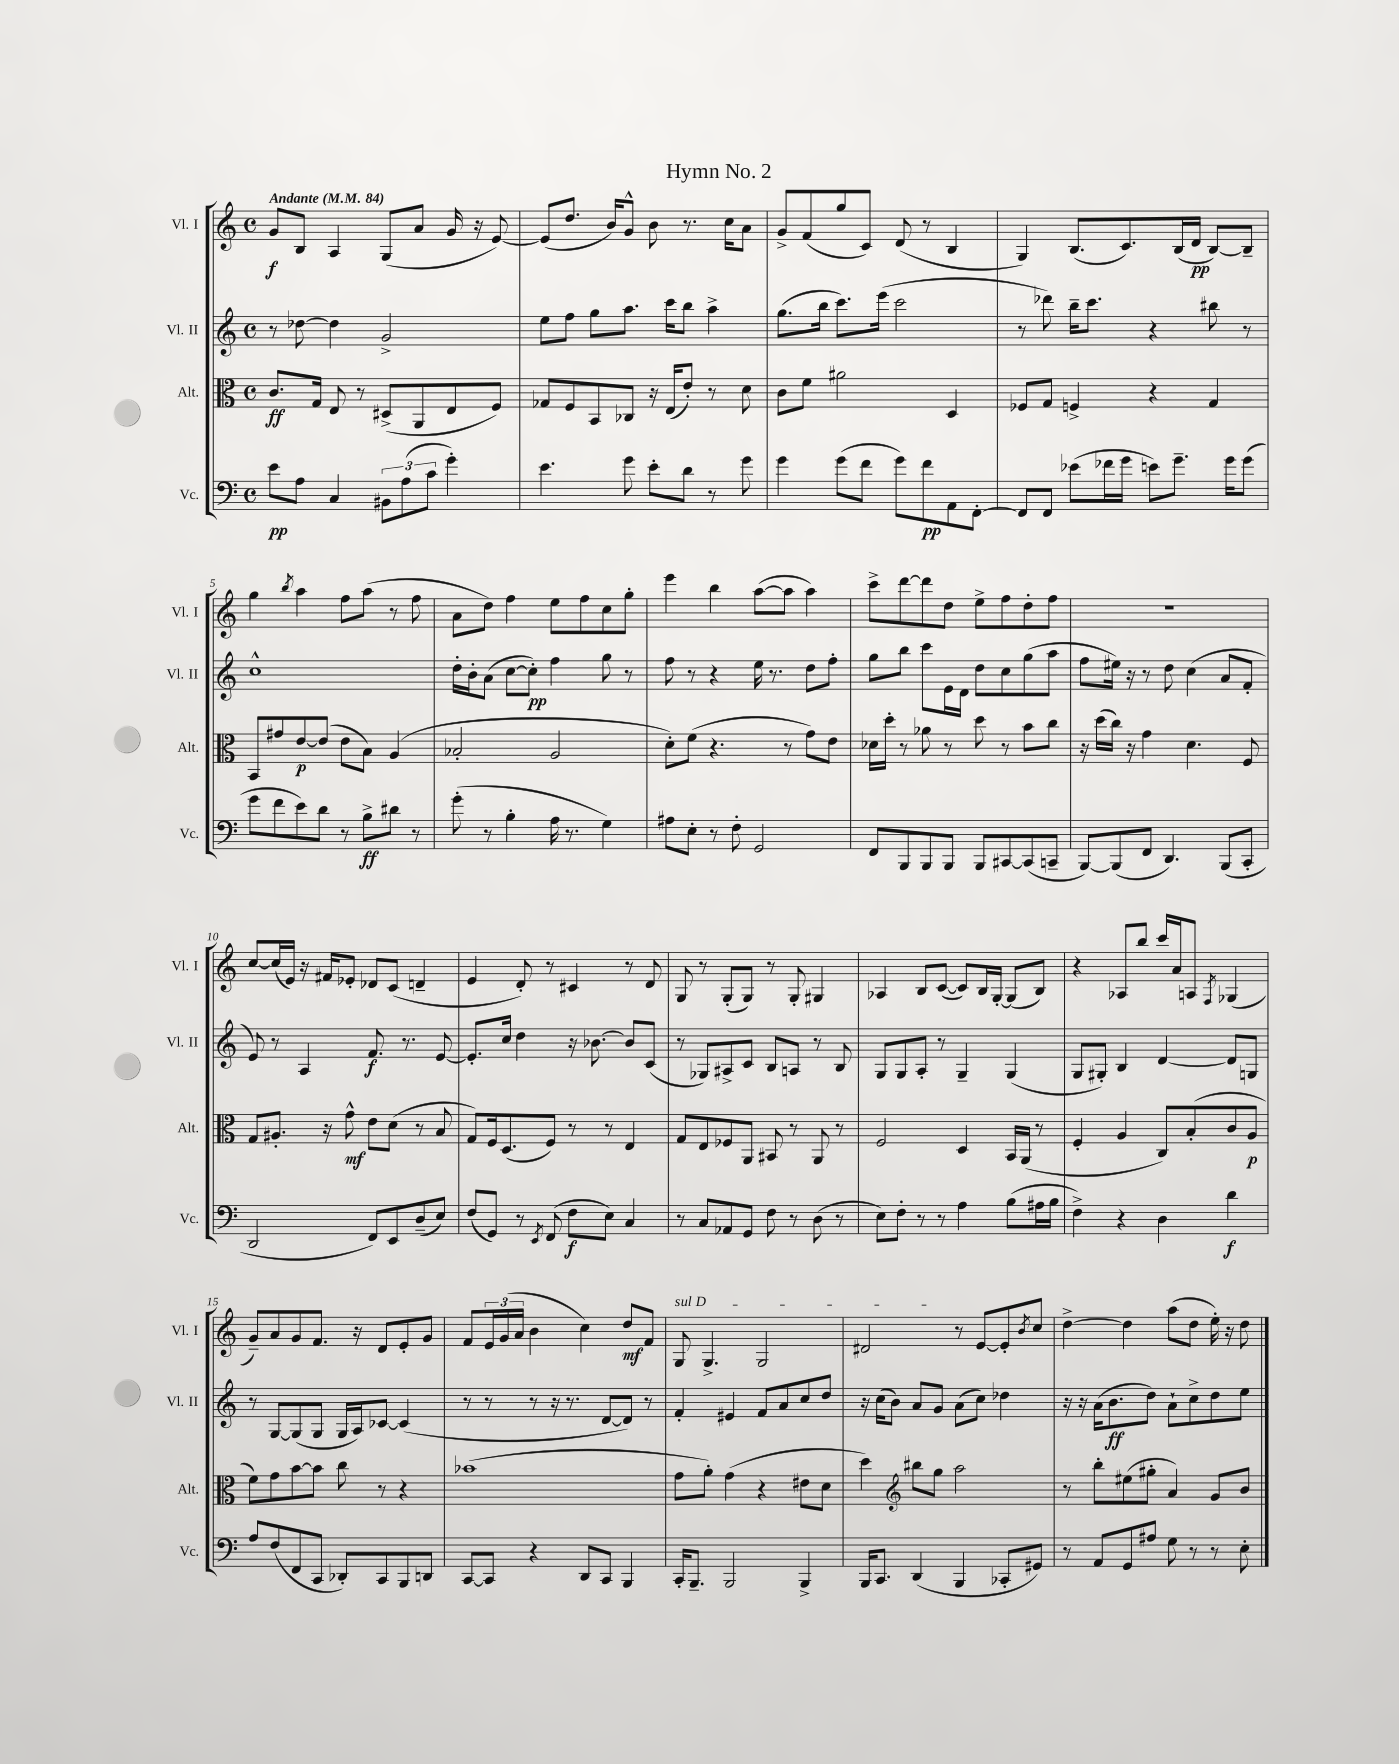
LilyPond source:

\header { title = "Hymn No. 2" }
<<
\new StaffGroup <<
\new Staff = "s0" \with { instrumentName = "Vl. I" shortInstrumentName = "Vl. I" } {
    \clef treble \key c \major \defaultTimeSignature \time 4/4 \tempo "Andante" 4 = 84
    g'8\f b8 a4 g8( a'8 g'16 r16 e'8~) |
    e'8( d''8. b'16) g'8-^ b'8 r8. c''16 a'8 |
    g'8-> f'8( g''8 c'8) d'8( r8 b4 |
    g4) b8.( c'8.) b16( d'16\pp b8~) b8-- |
    g''4 \acciaccatura { b''8 } a''4 f''8 a''8( r8 f''8 |
    a'8 d''8) f''4 e''8 f''8 c''8 g''8-. |
    e'''4 b''4 a''8~( a''8 a''4) |
    c'''8-> d'''8~ d'''8 d''8 e''8-> f''8 d''8-. f''8 |
    R1 |
    c''8~ c''16( e'16) r16 fis'16 ees'8-. des'8 c'8( d'4-- |
    e'4 d'8-.) r8 cis'4 r8 d'8 |
    g8 r8 g8-.( g8) r8 g8-. gis4 |
    aes4 b8 c'8~( c'8) b16 g16~-. g8( b8) |
    r4 aes8 b''8 c'''16 a'16 a8 \acciaccatura { f8 } ges4( |
    g'8--) a'8 g'8 f'8. r16 d'8 e'8-. g'8 |
    f'8 \tuplet 3/2 { e'16 g'16( a'16 } b'4 c''4) d''8\mf f'8 |
    \once \override TextSpanner.bound-details.left.text = \markup { \italic "sul D" } g8\startTextSpan g4.-> g2 |
    dis'2\stopTextSpan r8 e'8~ e'8-. \acciaccatura { b'8 } c''8 |
    d''4~-> d''4 a''8( d''8 e''16-.) r16 d''8 \bar "|." |
}
\new Staff = "s1" \with { instrumentName = "Vl. II" shortInstrumentName = "Vl. II" } {
    \clef treble \key c \major \defaultTimeSignature \time 4/4
    r8 des''8~ des''4 g'2-> |
    e''8 f''8 g''8 a''8. c'''16 b''8 a''4-> |
    g''8.( b''16 c'''8.) e'''16( c'''2 |
    r8 des'''8) b''16-- c'''8. r4 bis''8 r8 |
    c''1-^ |
    d''16-. b'16-. a'8( c''8~ c''8-.\pp) f''4 g''8 r8 |
    f''8 r8 r4 e''16 r8. d''8 f''8-. |
    g''8 b''8 c'''8 e'16 d'16 d''8 c''8 g''8( a''8 |
    f''8 eis''16) r16 r8 d''8 c''4( a'8 f'8-. |
    e'8) r8 a4 f'8.\f r8. e'8~ |
    e'8.-. c''16 d''4 r16 bes'8.~ bes'8 c'8( |
    r8 ges8) ais8-> c'8 b8 a8 r8 b8 |
    g8 g8 a8-. r8 g4-- g4( |
    g8 gis8-.) b4 d'4~ d'8 g8 |
    r8 g8~ g8( g8 g16 a16) ces'8~ ces'4( |
    r8 r8 r8 r16 r8. d'8~ d'8) r8 |
    f'4-. eis'4 f'8 a'8 c''8 d''8 |
    r16 c''16( b'8) a'8 g'8 a'8( c''8) des''4 |
    r16 r16 a'16( b'8.\ff d''8) a'8-! c''8-> d''8 e''8 \bar "|." |
}
\new Staff = "s2" \with { instrumentName = "Alt." shortInstrumentName = "Alt." } {
    \clef alto \key c \major \defaultTimeSignature \time 4/4
    c'8.\ff g16 e8 r8 dis8->( a,8 e8 f8) |
    ges8 f8 b,8 ces8 r16 e16( e'8-.) r8 d'8 |
    c'8 f'8 ais'2 d4 |
    fes8 g8 f4-> r4 g4 |
    b,8 gis'8 e'8~\p e'8( e'8 b8) a4( |
    bes2-. a2 |
    d'8-.) f'8( r4. r8 g'8) e'8 |
    des'16 d''16-. r8 aes'8 r8 d''8 r8 b'8 c''8 |
    r16 d''16( c''16) r16 g'4 d'4. f8 |
    g8 ais8.-. r16 g'8-^\mf e'8 d'8( r8 b8 |
    g8) f16 d8.( f8) r8 r8 e4 |
    g8 e8 fes8 a,8 bis,8 r8 a,8 r8 |
    f2 d4 b,16 a,16( r8 |
    f4-. a4 c8) b8-.( c'8 a8\p |
    f'8) g'8 b'8~ b'8 c''8 r8 r4 |
    bes'1( |
    g'8 a'8-.) g'4( r4 eis'8 d'8 |
    d''4) \clef treble bis''8 g''8 a''2 |
    r8 b''8-. eis''8( gis''8-. a'4) g'8 b'8 \bar "|." |
}
\new Staff = "s3" \with { instrumentName = "Vc." shortInstrumentName = "Vc." } {
    \clef bass \key c \major \defaultTimeSignature \time 4/4
    e'8\pp a8 c4 \tuplet 3/2 { bis,8 a8( c'8 } g'4-.) |
    e'4. g'8 e'8-. d'8 r8 g'8 |
    g'4 g'8( f'8 g'8) f'8\pp a,8 f,8~-. |
    f,8 f,8 ees'8( fes'16 g'16 e'8) g'8.-- g'16 g'8( |
    g'8 f'8 e'8) d'8 r8 b8->\ff dis'8 r8 |
    g'8-.( r8 b4-. a16 r8. g4) |
    ais8 e8-. r8 f8-. g,2 |
    f,8 b,,8 b,,8 b,,8 b,,8 cis,8~ cis,8( c,8-- |
    b,,8~) b,,8( f,8 d,4.) b,,8( c,8-. |
    d,2 f,8) e,8 d8--( e8) |
    f8( g,8) r8 \acciaccatura { e,8 } f,8( f8\f e8) c4 |
    r8 c8 aes,8 g,8 f8 r8 d8( r8 |
    e8) f8-. r8 r8 a4 b8( ais16 b16 |
    f4->) r4 d4 d'4\f |
    a8 f8( f,8 c,8 des,8-.) c,8 b,,8 d,8 |
    c,8~ c,8 r4 d,8 c,8 b,,4 |
    c,16-. b,,8.-- b,,2 b,,4-> |
    b,,16 c,8. d,4( b,,4 ces,8-. gis,8) |
    r8 a,8 g,8 ais8 g8 r8 r8 e8-. \bar "|." |
}
>>
>>
